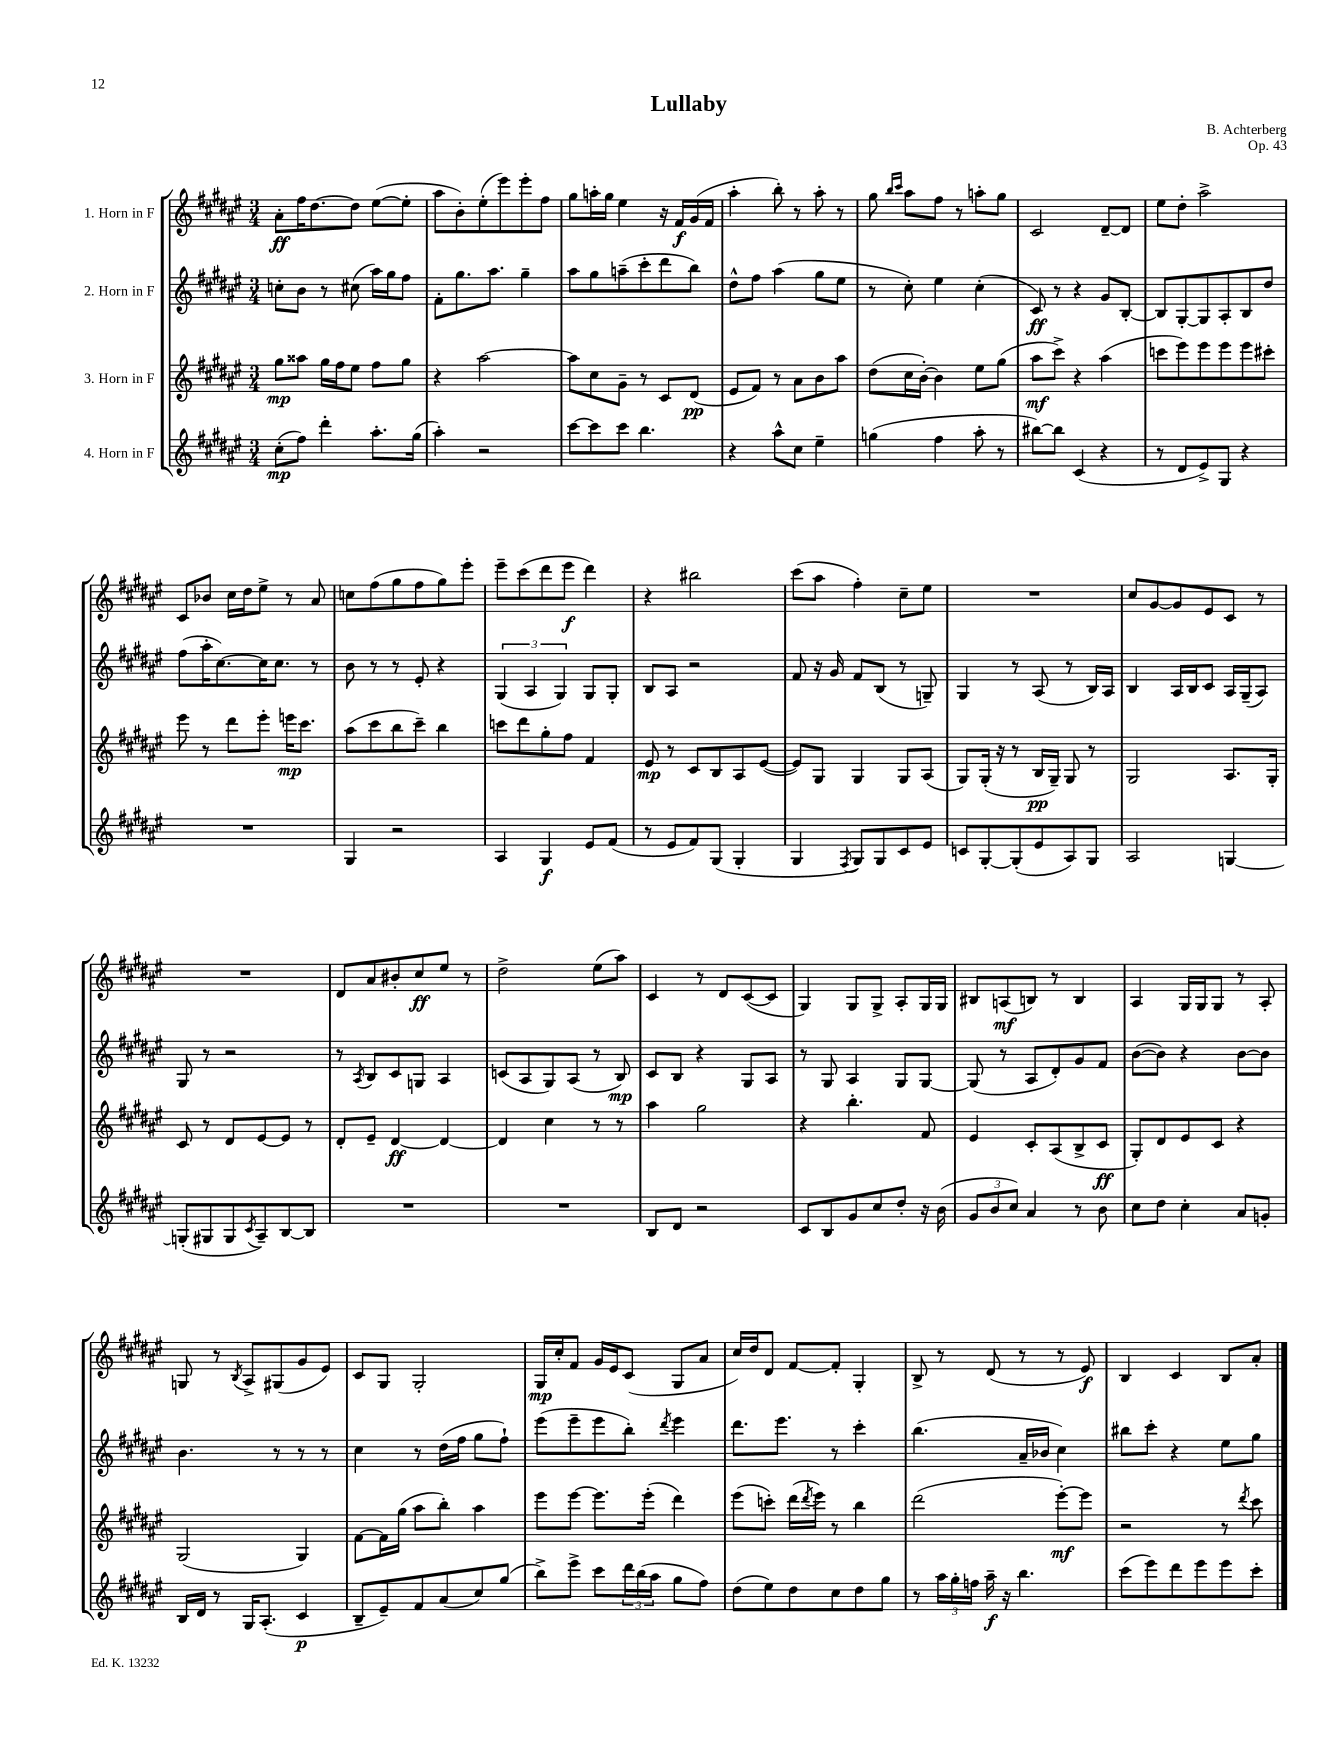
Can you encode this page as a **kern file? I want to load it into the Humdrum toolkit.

**kern	**kern	**kern	**kern
*staff4	*staff3	*staff2	*staff1
*clefG2	*clefG2	*clefG2	*clefG2
*k[f#c#g#d#a#e#]	*k[f#c#g#d#a#e#]	*k[f#c#g#d#a#e#]	*k[f#c#g#d#a#e#]
*M3/4	*M3/4	*M3/4	*M3/4
(8cc#'	8gg#	8cc'	8a#'
8ff#)	8aa##	8b	16ff#
.	.	.	[8.dd#
4ddd#'	16gg#	8r	.
.	16ff#	.	.
.	8ee#	(8cc#	8dd#]
8.aa#'	8ff#	16aa#)	([8ee#
.	.	16gg#	.
.	8gg#	8ff#	8ee#']
(16gg#	.	.	.
=	=	=	=
4aa#')	4r	8f#'	8aa#
.	.	8.gg#	8b')
2r	[2aa#	.	(8ee#'
.	.	8.aa#	.
.	.	.	8eee#)
.	.	4gg#~	8eee#'
.	.	.	8ff#
=	=	=	=
[8ccc#	8aa#]	8aa#	8gg#
8ccc#]	8cc#	8gg#	16aa'
.	.	.	16gg#
8ccc#	8g#~	(8aa~	4ee#
4.bb	8r	8ccc#'	.
.	8c#	8ddd#	16r
.	.	.	16f#
.	(8d#	8bb)	(16g#
.	.	.	16f#
=	=	=	=
4r	8e#	8dd#^^	4aa#'
.	8f#)	8ff#	.
8aa#^^	8r	(4aa#	8bb')
8cc#	8a#	.	8r
4ee#~	8b	8gg#	8aa#'
.	8aa#	8ee#	8r
=	=	=	=
(4gg	(8dd#	8r	8gg#
.	.	.	16qqbb
.	.	.	16qqccc#
.	16cc#	8cc#')	8aa#
.	[16b')	.	.
4ff#	4b]	4ee#	8ff#
.	.	.	8r
8aa#'	8ee#	(4cc#'	8aa'
8r	(8gg#	.	8gg#
=	=	=	=
[8bb#)	8aa#	8c#)	2c#
8bb#]	8ccc#^)	8r	.
(4c#	4r	4r	.
4r	(4aa#	8g#	[8d#~
.	.	[8B'	8d#]
=	=	=	=
8r	8ccc	8B]	8ee#
8d#	8eee#)	[8G#'	8dd#'
8e#^)	8eee#	8G#]	2aa#^
8G#	8eee#	8A#'	.
4r	8eee#	8B	.
.	8ccc#'	8dd#	.
=	=	=	=
2.r	8eee#	(8ff#	8c#
.	8r	16aa#'	8b-
.	.	[8.cc#)	.
.	8ddd#	.	16cc#
.	.	.	16dd#
.	8eee#'	16cc#]	8ee#^
.	.	8.cc#	.
.	16eee	.	8r
.	8.ccc#	.	.
.	.	8r	8a#
=	=	=	=
4G#	(8aa#	8b	8cc
.	8ccc#	8r	(8ff#
2r	8bb	8r	8gg#
.	8ccc#~)	8e#'	8ff#
.	4bb	4r	8gg#)
.	.	.	8eee#'
=	=	=	=
4A#	8ccc	(6G#	8eee#~
.	8ddd#	.	(8ccc#
.	.	6A#	.
4G#	8gg#'	.	8ddd#
.	.	6G#)	.
.	8ff#	.	8eee#
8e#	4f#	8G#	4ddd#)
(8f#	.	8G#'	.
=	=	=	=
8r	8e#	8B	4r
8e#	8r	8A#	.
8f#)	8c#	2r	2bb#
(8G#	8B	.	.
4G#'	8A#	.	.
.	([8e#	.	.
=	=	=	=
4G#	8e#])	8f#	(8ccc#
.	8G#	16r	8aa#
.	.	16g#	.
8qF#	.	.	.
8G#)	4G#	8f#	4ff#')
8G#	.	(8B	.
8c#	8G#	8r	8cc#~
8e#	(8A#	8G~)	8ee#
=	=	=	=
8c	8G#)	4G#	2.r
[8G#'	(16G#'	.	.
.	16r	.	.
(8G#']	8r	8r	.
8e#	16B	(8A#	.
.	16G#~)	.	.
8A#)	8G#	8r	.
8G#	8r	16B)	.
.	.	16A#	.
=	=	=	=
2A#	2G#	4B	8cc#
.	.	.	[8g#
.	.	16A#	8g#]
.	.	16B	.
.	.	8c#	8e#
[4G	8.A#	16A#	8c#
.	.	(16G#~	.
.	.	8A#)	8r
.	16G#'	.	.
=	=	=	=
(8G']	8c#	8G#	2.r
8G#	8r	8r	.
8G#	8d#	2r	.
8qc#	.	.	.
8A#~)	[8e#	.	.
[8B	8e#]	.	.
8B]	8r	.	.
=	=	=	=
2.r	8d#'	8r	8d#
.	.	8qA#	.
.	8e#~	8B	8a#
.	[4d#	8c#	8b#'
.	.	8G	8cc#
.	4d#_	4A#	8ee#
.	.	.	8r
=	=	=	=
2.r	4d#]	(8c	2dd#^
.	.	8A#	.
.	4cc#	8G#)	.
.	.	(8A#	.
.	8r	8r	(8ee#
.	8r	8B)	8aa#)
=	=	=	=
8B	4aa#	8c#	4c#
8d#	.	8B	.
2r	2gg#	4r	8r
.	.	.	8d#
.	.	8G#	([8c#
.	.	8A#	8c#]
=	=	=	=
8c#	4r	8r	4G#)
8B	.	8G#	.
8g#	4.bb'	4A#	8G#
8cc#	.	.	8G#^
8dd#'	.	8G#	8A#'
16r	8f#	[8G#	16G#
(16b	.	.	16G#
=	=	=	=
12g#	4e#	(8G#]	8B#
12b	.	.	.
.	.	8r	(8A
12cc#)	.	.	.
4a#	8c#'	8A#	8B)
.	(8A#	8d#')	8r
8r	8B^	8g#	4B
8b	8c#	8f#	.
=	=	=	=
8cc#	8G#')	([8b	4A#
8dd#	8d#	8b])	.
4cc#'	8e#	4r	16G#
.	.	.	16G#
.	8c#	.	8G#
8a#	4r	[8b	8r
8g'	.	8b]	8A#'
=	=	=	=
16B	(2G#	4.b	8G
16d#	.	.	.
8r	.	.	8r
.	.	.	8qB
16G#	.	.	8A#^
(8.A#'	.	.	.
.	.	8r	(8G#
4c#	4G#)	8r	8g#
.	.	8r	8e#)
=	=	=	=
8B~	[8f#	4cc#	8c#
8e#~)	16f#]	.	8G#
.	(16gg#	.	.
8f#	8aa#	8r	2G#'
(8a#	8bb')	(16dd#	.
.	.	16ff#	.
8cc#)	4aa#	8gg#	.
(8gg#	.	8ff#`)	.
=	=	=	=
8bb^)	8eee#	(8eee#	16G#
.	.	.	16cc#'
8eee#^	[8eee#	8eee#~	8f#
8ccc#	8.eee#]	8eee#	16g#
.	.	.	16e#
24ddd#	.	8bb')	(8c#
(24bb	.	.	.
.	(16eee#'	.	.
24aa#	.	.	.
.	.	8qddd#	.
8gg#	4ddd#)	4eee#	8G#
8ff#)	.	.	8a#
=	=	=	=
(8dd#	(8eee#	8.ddd#	16cc#)
.	.	.	16dd#
8ee#)	8ccc')	.	8d#
.	.	8.eee#	.
8dd#	(16ddd#	.	[8f#
.	8qddd#	.	.
.	16eee#)	.	.
8cc#	8r	8r	8f#']
8dd#	4bb	4ccc#'	4G#'
8gg#	.	.	.
=	=	=	=
8r	(2ddd#	(4.bb	8B^
24aa#	.	.	8r
24gg#'	.	.	.
24ff	.	.	.
16aa#~	.	.	(8d#
16r	.	.	.
4.bb	.	16a#~	8r
.	.	16b-	.
.	[8eee#')	4cc#)	8r
.	8eee#]	.	8e#)
=	=	=	=
(8ccc#	2r	8bb#	4B
8eee#)	.	8ccc#'	.
8ddd#	.	4r	4c#
8eee#	.	.	.
8eee#	8r	8ee#	8B
.	8qddd#	.	.
8ccc#'	8ccc#	8gg#	8a#'
==	==	==	==
*-	*-	*-	*-
